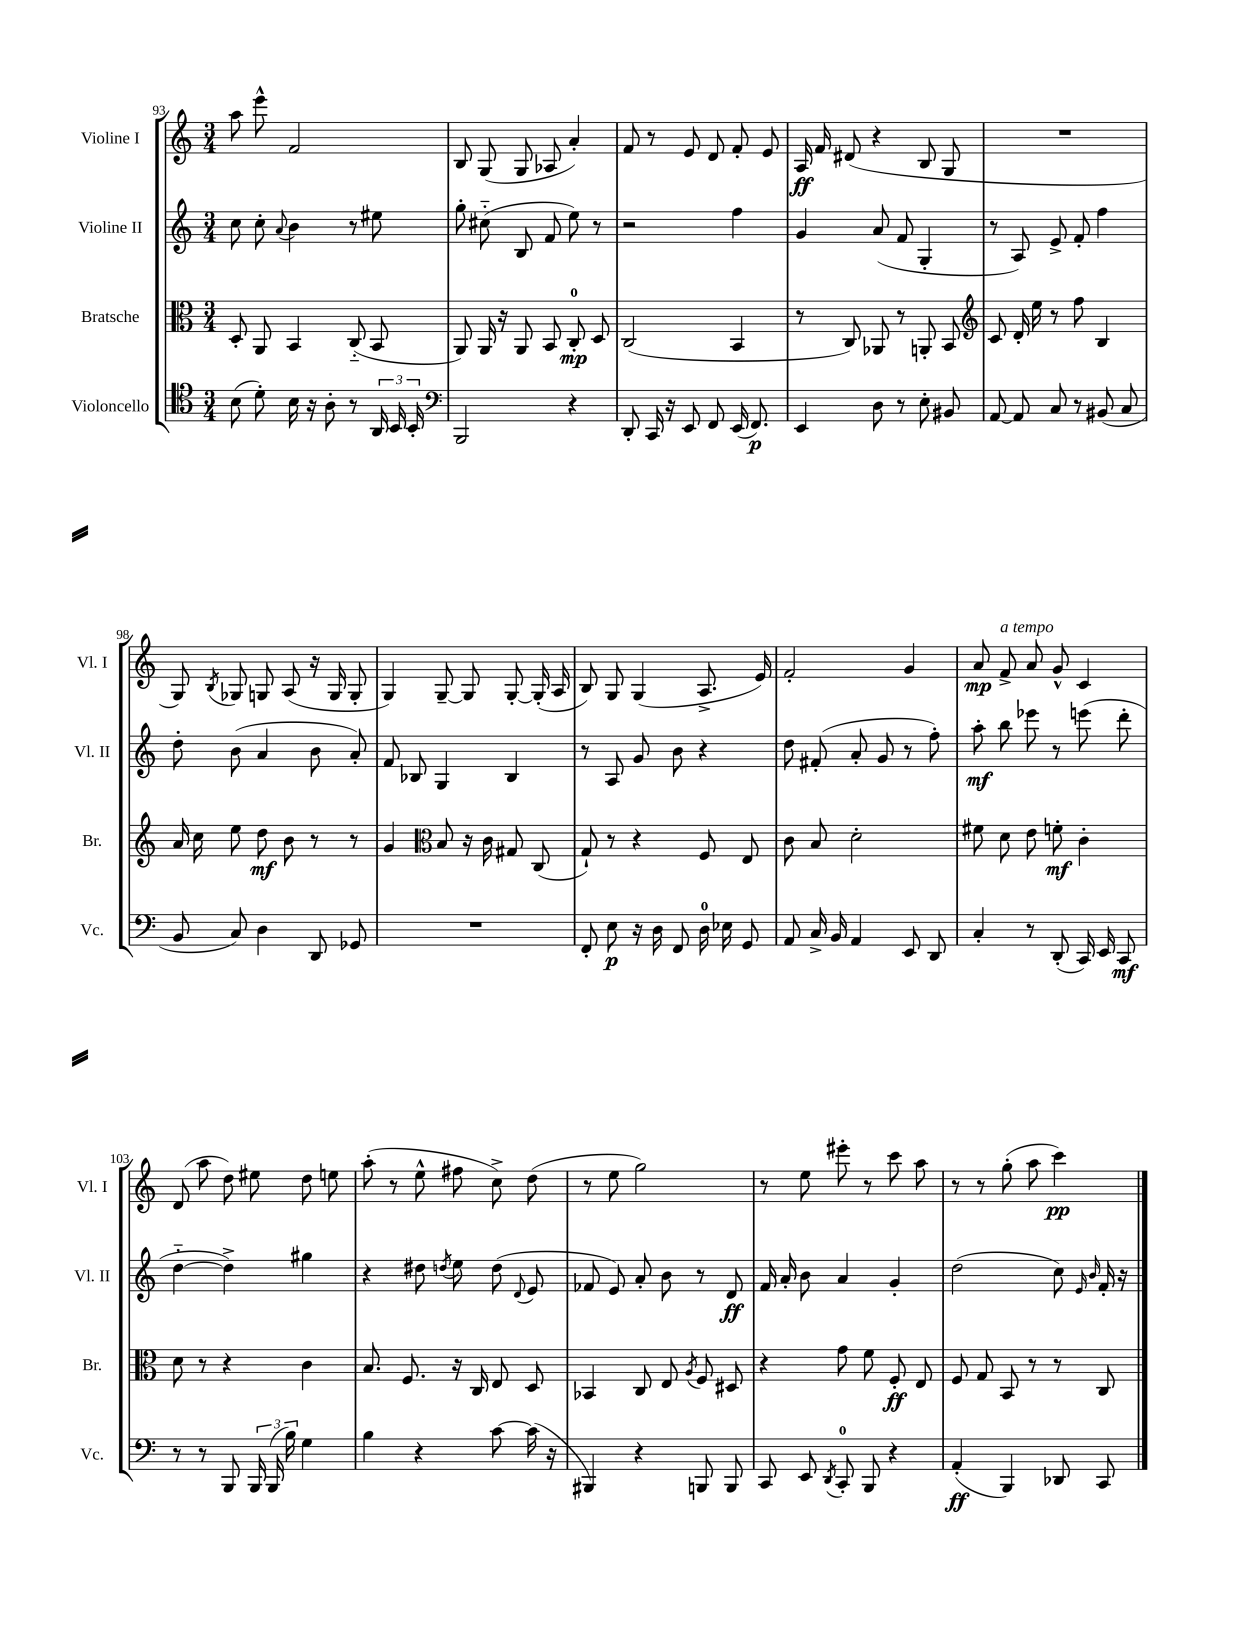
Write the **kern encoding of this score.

**kern	**kern	**kern	**kern
*staff4	*staff3	*staff2	*staff1
*clefC4	*clefC3	*clefG2	*clefG2
*k[]	*k[]	*k[]	*k[]
*M3/4	*M3/4	*M3/4	*M3/4
(8B	8D'	8cc	8aa
8d')	8AA	8cc'	8eee^^
.	.	8qqa	.
16B	4BB	4b	2f
16r	.	.	.
8A'	.	.	.
8r	(8C'~	8r	.
24AA	8BB	8ee#	.
24BB	.	.	.
24BB'	.	.	.
=	=	=	=
*clefF4	*	*	*
2BBB	8AA)	8gg'	8B
.	16AA	(8cc#'~	(8G
.	16r	.	.
.	8AA	8B	8G
.	8BB	8f	8A-
4r	8C'	8ee)	4a')
.	8D	8r	.
=	=	=	=
8DD'	(2C	2r	8f
16CC	.	.	8r
16r	.	.	.
8EE	.	.	8e
8FF	.	.	8d
(16EE	4BB	4ff	8f'
8.FF)	.	.	.
.	.	.	8e
=	=	=	=
4EE	8r	4g	16A
.	.	.	16f
.	8C)	.	(8d#
8D	8AA-	(8a	4r
8r	8r	8f	.
8E'	8AA'	4G'	8B
8BB#	8BB	.	8G
=	=	=	=
*	*clefG2	*	*
[8AA	8c	8r	2.r
8AA]	16d'	8A)	.
.	16ee	.	.
8C	8r	8e^	.
8r	8ff	8f'	.
(8BB#	4B	4ff	.
8C	.	.	.
=	=	=	=
8BB	16a	8dd'	8G)
.	16cc	.	.
.	.	.	8qB
8C)	8ee	(8b	8G-
4D	8dd	4a	8G
.	8b	.	(8A
8DD	8r	8b	16r
.	.	.	16G
8GG-	8r	8a')	8G'
=	=	=	=
2.r	4g	8f	4G)
.	.	8B-	.
*	*clefC3	*	*
.	8B	4G	[8G~
.	16r	.	8G]
.	16c	.	.
.	8G#	4B-	[8G'
.	(8C	.	(16G']
.	.	.	16A
=	=	=	=
8FF'	8G`)	8r	8B)
8E	8r	8A	8G
16r	4r	8g	(4G
16D	.	.	.
8FF	.	8b	.
16D	8F	4r	8.A^
16E-	.	.	.
8GG	8E	.	.
.	.	.	16e)
=	=	=	=
8AA	8c	8dd	2f'
16C^	8B	(8f#'	.
16BB	.	.	.
4AA	2d'	8a'	.
.	.	8g	.
8EE	.	8r	4g
8DD	.	8ff')	.
=	=	=	=
4C'	8f#	8aa'	8a
.	8d	8bb	8f^
8r	8e	8eee-	8a
(8DD'	8f'	8r	8g^^
16CC)	4c'	(8eee	4c
16EE	.	.	.
8CC	.	8ddd'	.
=	=	=	=
8r	8d	[4dd'~	(8d
8r	8r	.	8aa
8BBB	4r	4dd^])	8dd)
24BBB	.	.	8ee#
(24BBB	.	.	.
24B)	.	.	.
4G	4c	4gg#	8dd
.	.	.	8ee
=	=	=	=
4B	8.B	4r	(8aa'
.	.	.	8r
.	8.F	.	.
4r	.	8dd#	8ee^^
.	.	8qdd	.
.	16r	8ee	8ff#
.	16C	.	.
[8c	8E	(8dd	8cc^)
.	.	8qqd	.
(16c]	8D	8e	(8dd
16r	.	.	.
=	=	=	=
4BBB#)	4BB-	8f-	8r
.	.	8e)	8ee
4r	8C	8a'	2gg)
.	8E	8b	.
.	8qA	.	.
8BBB	8F	8r	.
8BBB	8D#	8d	.
=	=	=	=
8CC	4r	16f	8r
.	.	16a'	.
8EE	.	8b	8ee
8qDD	.	.	.
8CC'	8g	4a	8eee#'
8BBB	8f	.	8r
4r	8F'	4g'	8ccc
.	8E	.	8aa
=	=	=	=
(4AA'	8F	(2dd	8r
.	8G	.	8r
4BBB)	8BB	.	(8gg'
.	8r	.	8aa
8DD-	8r	8cc)	4ccc)
.	.	16qqe	.
.	.	16qqb	.
8CC	8C	16f'	.
.	.	16r	.
==	==	==	==
*-	*-	*-	*-
